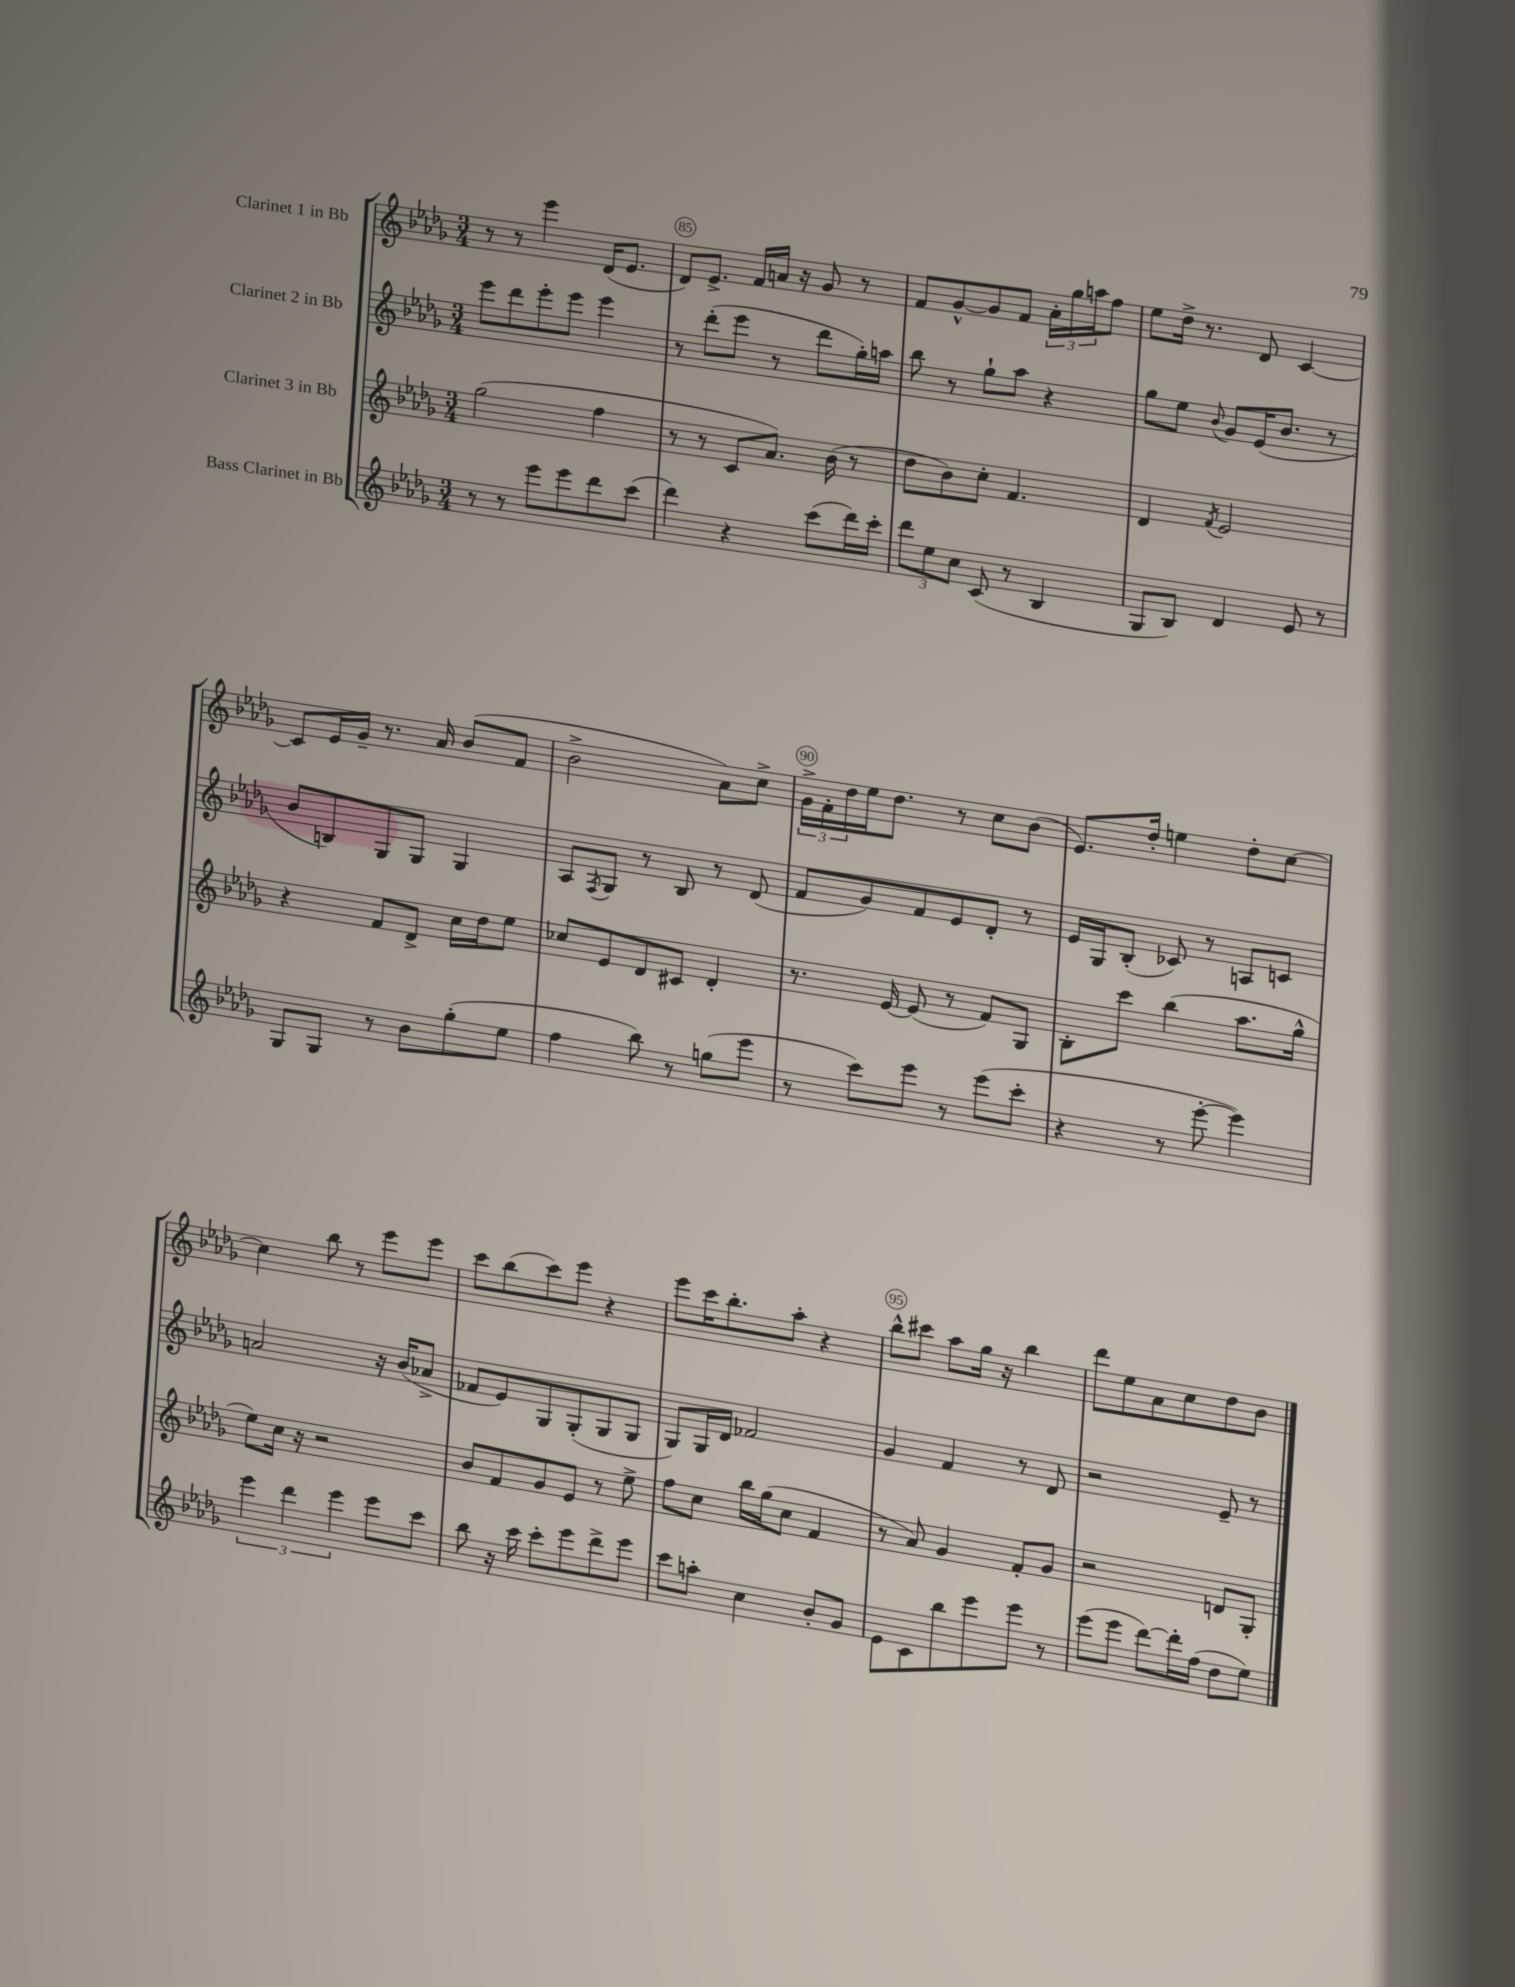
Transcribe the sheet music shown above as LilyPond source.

<<
\new StaffGroup <<
\new Staff = "s0" \with { instrumentName = "Clarinet 1 in Bb" } {
    \clef treble \key des \major \numericTimeSignature \time 3/4
    r8 r8 ees'''4 des'16( ees'8. |
    des'8) ees'8.-> f'16 a'16 r16 ges'8 r8 |
    f'8 ges'8~-^ ges'8 f'8 \tuplet 3/2 { aes'16-. ges''16 a''16 } f''8 |
    ees''8 des''16-> r8. des'8 c'4~ |
    c'8 ees'16 ges'16-- r8. aes'16 bes'8( f'8 |
    bes'2-> aes'8) c''8-> |
    \tuplet 3/2 { ges'16-> f'16-. des''16 } ees''16 des''8. r8 c''8 bes'8( |
    ees'8.) des''16-. e''4 des''8-. c''8~ |
    c''4 bes''8 r8 ees'''8 ees'''8 |
    c'''8 bes''8( c'''8) ees'''8 r4 |
    ees'''8 c'''16 bes''8.-. aes''8-. r4 |
    bes''8-^ cis'''8 aes''8 ges''16 r16 bes''4 |
    des'''8 ees''8 aes'8 c''8 des''8 bes'8 \bar "|." |
}
\new Staff = "s1" \with { instrumentName = "Clarinet 2 in Bb" } {
    \clef treble \key des \major \numericTimeSignature \time 3/4
    ees'''8 des'''8 ees'''8-. ees'''8 ees'''4 |
    r8 des'''8-.( ees'''8 r8 des'''8 ges''16-.) a''16 |
    bes''8 r8 ges''8-! aes''8 r4 |
    ges''8 ees''8 \appoggiatura { bes'8 } ges'8 ees'16( bes'8. r8 |
    bes'8 b8) ges8 ges8 ges4 |
    aes8 \acciaccatura { f8 } ges8 r8 bes8 r8 des'8( |
    f'8 ges'8) f'8 ees'8 des'8-. r8 |
    ees'16 ges16 bes8-.( ces'8) r8 a8 c'8 |
    a'2 r16 bes'16( aes'8-> |
    fes'8 ees'8) ges8 ges8-.( ges8 ges8 |
    ges8) ges16 des'16 fes'2 |
    ges'4 f'4 r8 des'8 |
    r2 ees'8-- r8 \bar "|." |
}
\new Staff = "s2" \with { instrumentName = "Clarinet 3 in Bb" } {
    \clef treble \key des \major \numericTimeSignature \time 3/4
    ges''2( f''4 |
    r8 r8 c'8 aes'8.) bes'16( r8 |
    des''8 bes'8) c''8-. f'4. |
    des'4 \acciaccatura { f'8 } ees'2 |
    r4 f'8 des'8-> c''16 des''16 ees''8 |
    ces''8 ees'8 des'8 cis'8 des'4-. |
    r8. ees'16~ ees'8( r8 f'8) ges8 |
    bes8-. c'''8 bes''4( aes''8. ges''16-^ |
    ees''8) c''16 r16 r2 |
    bes'8 f'8 ges'8 ees'8 r8 ees''8-> |
    f''8 c''8 bes''16 ges''16( c''8 f'4 |
    r8 aes'8) ges'4 f'8-. ges'8 |
    r2 d'8 ges8-. \bar "|." |
}
\new Staff = "s3" \with { instrumentName = "Bass Clarinet in Bb" } {
    \clef treble \key des \major \numericTimeSignature \time 3/4
    r8 r8 ees'''8 ees'''8 des'''8 c'''8( |
    des'''4) r4 c'''8( des'''16) c'''16-. |
    \tuplet 3/2 { des'''8 ees''8 c''8 } c'8( r8 bes4 |
    ges8 bes8) des'4 ees'8 r8 |
    ges8 ges8 r8 bes'8 ges''8-.( ees''8 |
    f''4 bes''8) r8 g''8( ees'''8 |
    r8 c'''8) ees'''8 r8 ees'''8( c'''8-. |
    r4 r8 ees'''8~-. ees'''4) |
    \tuplet 3/2 { ees'''4 des'''4 ees'''4 } ees'''8 c'''8 |
    bes''8 r16 c'''16 c'''8-. ees'''8 des'''8-> ees'''8 |
    c'''8 a''8-. c''4 bes'8-. ges'8 |
    ees'8 c'8 bes''8 ees'''8 ees'''8 r8 |
    ees'''8( ees'''8 des'''8~) des'''16-. f''16( des''8 ees''8) \bar "|." |
}
>>
>>
\layout { \context { \Score currentBarNumber = #84 \override BarNumber.break-visibility = ##(#f #t #t) barNumberVisibility = #(every-nth-bar-number-visible 5) \override BarNumber.stencil = #(make-stencil-circler 0.1 0.3 ly:text-interface::print) } }
